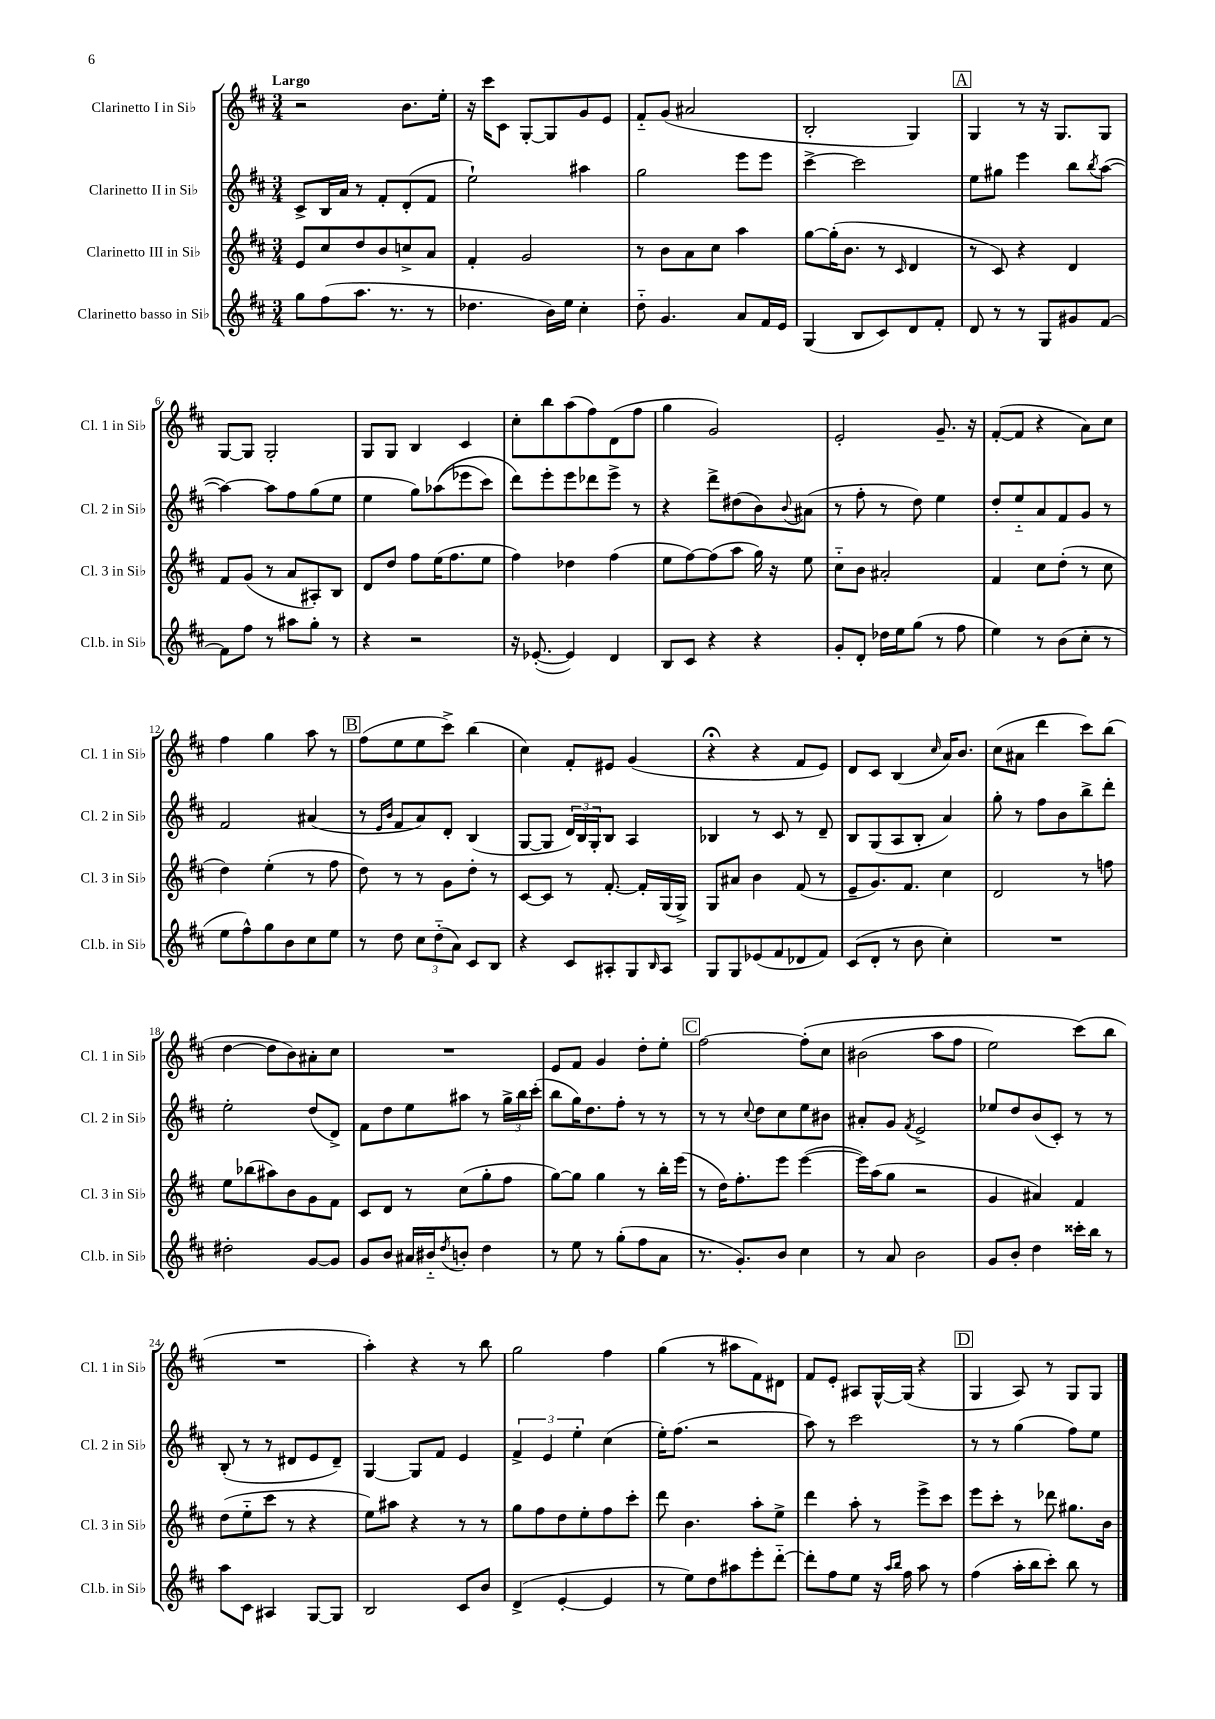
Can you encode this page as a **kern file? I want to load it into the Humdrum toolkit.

**kern	**kern	**kern	**kern
*part4	*part3	*part2	*part1
*staff4	*staff3	*staff2	*staff1
*I"Clarinetto basso in Si♭	*I"Clarinetto III in Si♭	*I"Clarinetto II in Si♭	*I"Clarinetto I in Si♭
*I'Cl.b. in Si♭	*I'Cl. 3 in Si♭	*I'Cl. 2 in Si♭	*I'Cl. 1 in Si♭
*clefG2	*clefG2	*clefG2	*clefG2
*k[f#c#]	*k[f#c#]	*k[f#c#]	*k[f#c#]
*M3/4	*M3/4	*M3/4	*M3/4
=1	=1	=1	=1
!	!	!	!LO:TX:a:B:t=Largo
8gg\L	8e/L	8c#^/L	2r
(8ff#\	8cc#/	16B/L	.
.	.	16a/JJ	.
8.aa\J	8dd/	8r	.
.	8b/	8f#'/L	.
8.r	.	.	.
.	8ccn^/	(8d'/	8.b\L
8r	8a/J	8f#/J	.
.	.	.	16ee'\Jk
=2	=2	=2	=2
4.dd-X\	4f#'/	2ee`\)	16r
.	.	.	16ccc#\KL
.	.	.	8c#\J
.	2g/	.	[8G'/L
16b\LL)	.	.	8G/]
16ee\JJ	.	.	.
4cc#'\	.	4aa#X\	8g/
.	.	.	8e/J
=3	=3	=3	=3
8dd\	8r	2gg\	8f#/L
4.g/	8b\L	.	(8g/J
.	8a\	.	2a#X/
.	8cc#\J	.	.
8a/L	4aa\	8eee\L	.
16f#/L	.	8eee\J	.
16e/JJ	.	.	.
=4	=4	=4	=4
(4G/	[8gg\L	[4ccc#^\	2B'/
.	(16gg'\K]	.	.
.	8.b\J	.	.
8B/L	.	2ccc#\]	.
8c#/)	8r	.	.
.	16qqc#/	.	.
8d/	4d/	.	4G/)
8f#'/J	.	.	.
!!LO:REH:place=s1:t=A
=5	=5	=5	=5
8d/	8r	8ee\L	4G/
8r	8c#/)	8gg#X\J	.
8r	4r	4eee\	8r
8G/L	.	.	16r
.	.	.	8.G/L
8g#X/	4d/	8bb\L	.
.	.	8qbb/	.
[8f#/J	.	([8aa\J	8G/J
!!LO:LB:g=z
=6	=6	=6	=6
8f#\L]	8f#/L	4aa\_)	[8G/L
8ff#\J	(8g/J	.	8G/J]
8r	8r	8aa\L]	2G'/
8aa#X\L	8a/L	8ff#\	.
8gg'\J	8A#X'/)	(8gg\	.
8r	8B/J	8ee\J	.
=7	=7	=7	=7
4r	8d/L	4ee\	8G/L
.	8dd/J	.	8G/J
2r	8ff#\L	8gg\L)	4B/
.	(16ee\K	((8aa-X\	.
.	8.ff#\	.	.
.	.	8eee-X\	4c#/
.	8ee\J	8ccc#\J)	.
=8	=8	=8	=8
16r	4ff#\)	8ddd\L)	8cc#'\L
([8.e-X'/	.	.	.
.	.	8eee'\	8bb\
4e-/])	4dd-X\	8eee\	(8aa\
.	.	8ddd-X\	8ff#\)
4d/	(4ff#\	8eee^\J	(8d\
.	.	8r	8ff#\J
=9	=9	=9	=9
8B/L	8ee\L	4r	4gg\
8c#/J	[8ff#\)	.	.
4r	(8ff#\]	8ddd^\L	2g/)
.	8aa\J	(8dd#X\	.
4r	16gg\)	8b\)	.
.	16r	.	.
.	.	8qqb/	.
.	8ee\	(8a#X\J	.
=10	=10	=10	=10
8g'/L	8cc#\L	8r	2e'/
8d'/J	8b\J	8ff#'\	.
16dd-X\LL	2a#X'/	8r	.
16ee\J	.	.	.
(8gg\J	.	8dd\)	.
8r	.	4ee\	8.g~/
8ff#\	.	.	.
.	.	.	16r
=11	=11	=11	=11
4ee\)	4f#/	8dd'/L	([8f#'/L
.	.	8ee/	8f#/J]
8r	8cc#\L	8a/	4r
(8b\L	(8dd'\J	8f#/	.
8cc#'\J	8r	8g/J	8a\L)
8r	8cc#\	8r	8cc#\J
!!LO:LB:g=z
=12	=12	=12	=12
8ee\L	4dd\)	2f#/	4ff#\
8ff#^^\)	.	.	.
8gg\	(4ee'\	.	4gg\
8b\	.	.	.
8cc#\	8r	(4a#X/	8aa\
8ee\J	8ff#\	.	8r
!!LO:REH:place=s1:t=B
=13	=13	=13	=13
8r	8dd\)	8r	(8ff#\L
.	.	16qqe/LL	.
.	.	16qqb/JJ	.
8dd\	8r	8f#/L	8ee\
12cc#\L	8r	8a/)	8ee\
(12dd\	.	.	.
.	8g\L	8d'/J	8ccc#^\J)
12a\J)	.	.	.
8c#/L	8dd'\J	(4B/	(4bb\
8B/J	8r	.	.
=14	=14	=14	=14
4r	[8c#/L	[8G/L	4cc#\)
.	8c#/J]	8G/J]	.
8c#/L	8r	24d/LL)	8f#'/L
.	.	24B/	.
.	.	24G'/J	.
8A#X'/	[8.f#'/	8B/J	8e#X/J
8G/	.	4A/	(4g/
.	16f#'/LL]	.	.
16qqB/	.	.	.
8A#/J	(16G/	.	.
.	16G^/JJ)	.	.
=15	=15	=15	=15
8G/L	8G/L	4B-X/	4r;<
8G/	8a#X/J	.	.
(8e-X/	4b\	8r	4r
8f#/	.	8c#/	.
8d-X/	(8f#/	8r	8f#/L
8f#/J)	8r	8d~/	8e/J)
=16	=16	=16	=16
(8c#/L	8e~/L	8B/L	8d/L
8d'/J	8.g/)	(8G/	8c#/J
8r	.	8A/	(4B/
.	8.f#/J	.	.
8b\	.	8B'/J	.
.	.	.	16qqcc#/
4cc#'\)	4cc#\	4a/)	16a/KL)
.	.	.	8.b/J
=17	=17	=17	=17
2.r	2d/	8gg'\	(8cc#\L
.	.	8r	8a#X\J
.	.	8ff#\L	4ddd\
.	.	8b\	.
.	8r	8bb^\	8ccc#\L)
.	8ffn\	8ddd'\J	(8bb\J
!!LO:LB:g=z
=18	=18	=18	=18
2dd#X'\	8ee\L	2ee'\	[4dd\
.	(8bb-X\	.	.
.	8aa#X\)	.	8dd\L]
.	8b\	.	8b\)
[8g/L	8g\	(8dd/L	8a#X'\
8g/J]	8f#\J	8d^/J)	8cc#\J
=19	=19	=19	=19
8g/L	8c#/L	8f#\L	2.r
8b/J	8d/J	8dd\	.
16a#X/LL	8r	8ee\	.
16b#X/J	.	.	.
8qdd/	.	.	.
8bn'/J	(8cc#\L	8aa#X\J	.
4dd\	8gg'\	8r	.
.	8ff#\J	24gg^\LL	.
.	.	24bb\	.
.	.	(24ccc#'\JJ	.
=20	=20	=20	=20
8r	[8gg\L)	8bb\L	8e/L
8ee\	8gg\J]	16gg\K)	8f#/J
.	.	8.dd\	.
8r	4gg\	.	4g/
(8gg'\L	.	8ff#'\J	.
8ff#\	8r	8r	8dd'\L
8a\J	16bb'\LL	8r	8ee'\J
.	(16eee\JJ	.	.
!!LO:REH:place=s1:t=C
=21	=21	=21	=21
8.r	8r	8r	[2ff#\
.	16dd\KL)	8r	.
8.g'/L)	8.ff#'\	.	.
.	.	8qqcc#/	.
.	.	8dd\L	.
8b/J	8eee\J	8cc#\	.
4cc#\	([4eee\	8ee\	(8ff#'\L]
.	.	8b#X\J	8cc#\J
=22	=22	=22	=22
8r	16eee\LL])	8a#X'/L	(2b#X\
.	(16aa\J	.	.
8a/	8gg\J	8g/J	.
.	.	8qf#/	.
2b\	2r	2e^/	.
.	.	.	8aa\L
.	.	.	8ff#\J
=23	=23	=23	=23
8g/L	4g/	8ee-X/L	2ee\)
8b'/J	.	8dd/	.
4dd\	4a#X/)	(8b/	.
.	.	8c#'/J)	.
16ccc##X'\LL	4f#/	8r	(8ccc#\L)
16bb\JJ	.	.	.
8r	.	8r	8bb\J
!!LO:LB:g=z
=24	=24	=24	=24
8aa\L	(8dd\L	(8B'/	2.r
8c#\J	8ee\	8r	.
4A#X/	8ccc#\J	8r	.
.	8r	8d#X/L	.
[8G/L	4r	8e/	.
8G/J]	.	8d#~/J)	.
=25	=25	=25	=25
2B/	8ee\L)	[4G/	4aa'\)
.	8aa#X\J	.	.
.	4r	8G/L]	4r
.	.	8f#/J	.
8c#/L	8r	4e/	8r
8b/J	8r	.	8bb\
=26	=26	=26	=26
(4d^/	8gg\L	6f#^/	2gg\
.	8ff#\	.	.
.	.	6e/	.
[4e'/	8dd\	.	.
.	.	6ee'\	.
.	8ee'\	.	.
4e/]	8ff#\	(4cc#\	4ff#\
.	8ccc#'\J	.	.
=27	=27	=27	=27
8r	8ddd\	16ee'\KL)	(4gg\
.	.	(8.ff#\J	.
8ee\L)	4.b\	.	.
8dd\	.	2r	8r
8aa#X\	.	.	8aa#X\L
8eee'\	8aa'\L	.	8f#\)
[8ddd\J	8ee^\J	.	8d#X\J
=28	=28	=28	=28
8ddd'\L]	4ddd\	8aa\)	8f#/L
8ff#\	.	8r	8e'/J
8ee\J	8aa'\	2ccc#\	8A#X/L
16r	8r	.	[16G^^/L
16qqaa/LL	.	.	.
16qqbb/JJ	.	.	.
16ff#\	.	.	(16G/JJ]
8aa\	8eee^\L	.	4r
8r	8ccc#\J	.	.
!!LO:REH:place=s1:t=D
=29	=29	=29	=29
(4ff#\	8eee\L	8r	4G/
.	8ccc#'\J	8r	.
16aa'\LL	8r	(4gg\	8A/)
16bb\J	.	.	.
8ccc#'\J)	8ddd-X\	.	8r
8bb\	8.gg#X\L	8ff#\L)	8G/L
8r	.	8ee\J	8G/J
.	16b\Jk	.	.
==	==	==	==
*-	*-	*-	*-
